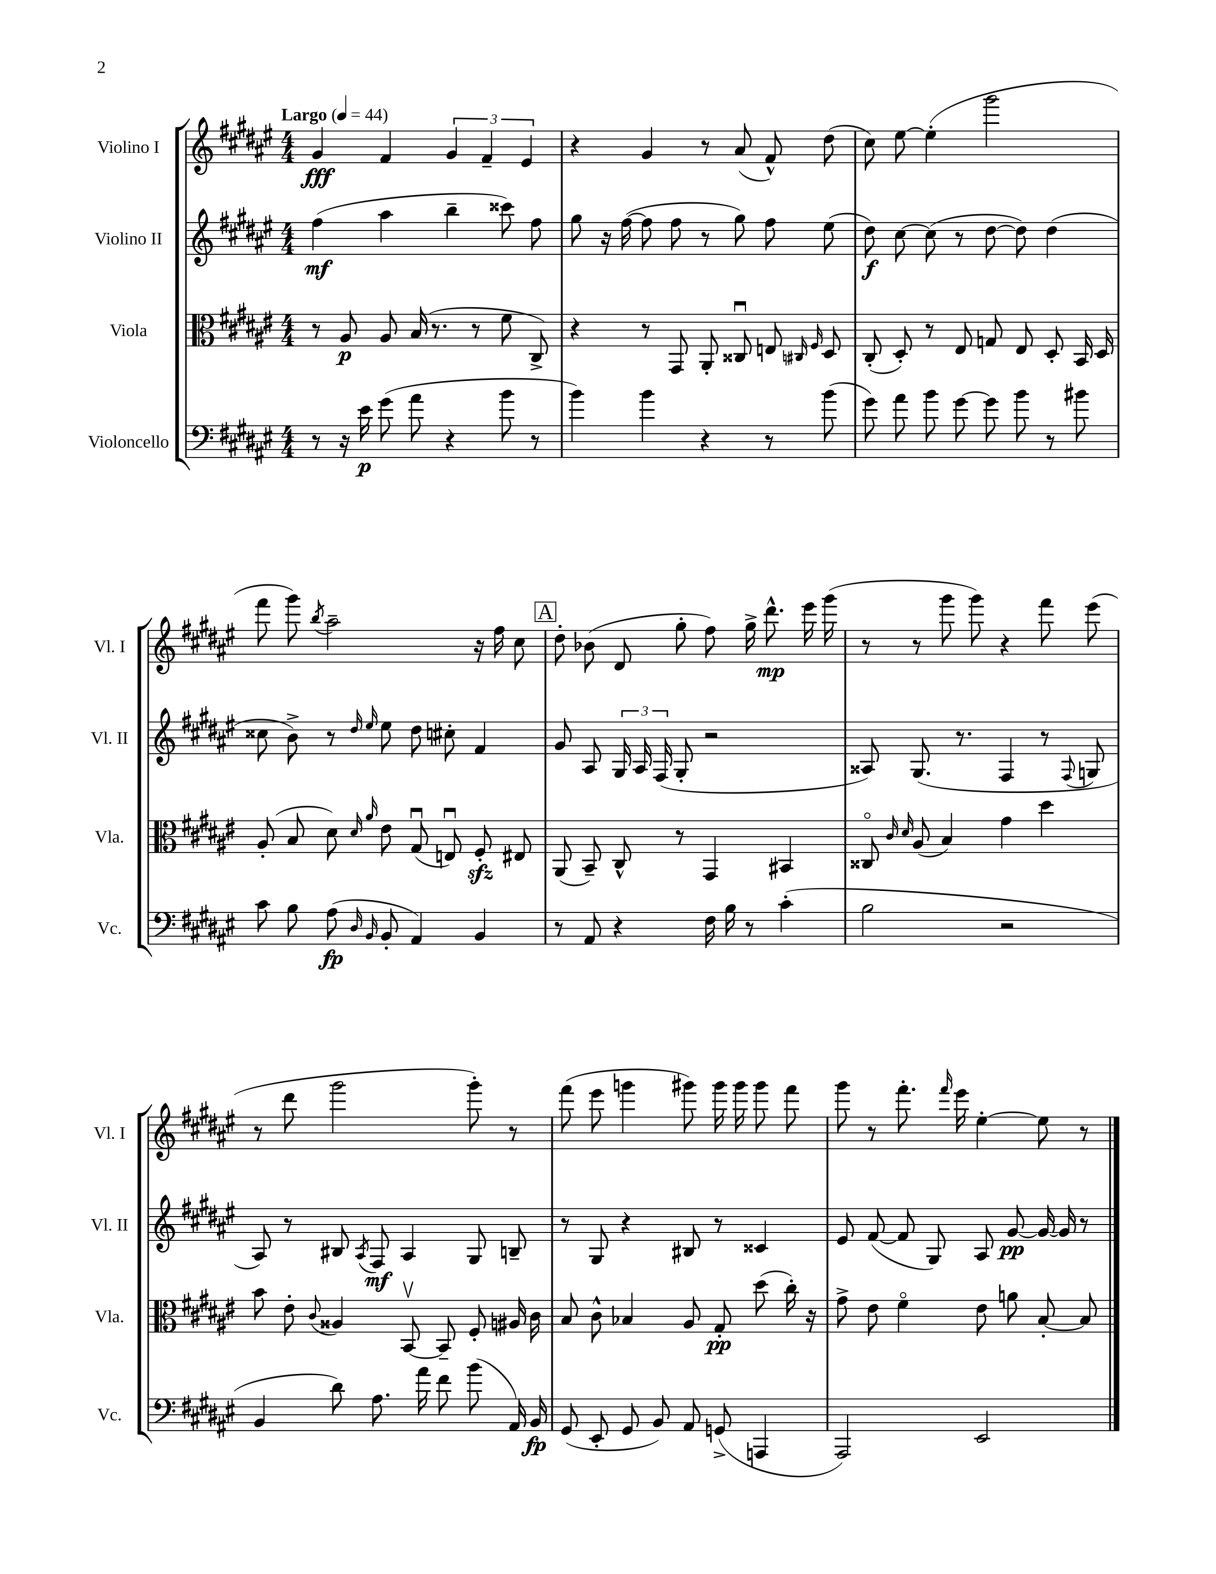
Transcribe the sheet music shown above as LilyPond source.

<<
\new StaffGroup <<
\new Staff = "s0" \with { instrumentName = "Violino I" shortInstrumentName = "Vl. I" } {
    \clef treble \key fis \major \numericTimeSignature \time 4/4 \tempo "Largo" 4 = 44
    \autoBeamOff gis'4\fff fis'4 \tuplet 3/2 { gis'4 fis'4-- eis'4 } |
    r4 gis'4 r8 ais'8( fis'8-^) dis''8( |
    cis''8) eis''8~ eis''4-.( gis'''2 |
    fis'''8 gis'''8) \acciaccatura { b''8 } ais''2-- r16 fis''16 cis''8 |
    \mark \markup { \box "A" } dis''8-. bes'8( dis'8 gis''8-. fis''8) gis''16-> dis'''8.-^\mp eis'''16 gis'''16( |
    r8 r8 gis'''8 gis'''8) r4 fis'''8 eis'''8( |
    r8 dis'''8 gis'''2 gis'''8-.) r8 |
    fis'''8( eis'''8 g'''4 gis'''8) gis'''16 gis'''16 gis'''8 fis'''8 |
    gis'''8 r8 fis'''8.-. \grace { fis'''16 } eis'''16 eis''4~-. eis''8 r8 \bar "|." |
}
\new Staff = "s1" \with { instrumentName = "Violino II" shortInstrumentName = "Vl. II" } {
    \clef treble \key fis \major \numericTimeSignature \time 4/4
    \autoBeamOff fis''4\mf( ais''4 b''4-- cisis'''8) fis''8 |
    gis''8 r16 fis''16~( fis''8 fis''8 r8 gis''8) fis''8 eis''8( |
    dis''8\f) cis''8~ cis''8( r8 dis''8~ dis''8) dis''4( |
    cisis''8 b'8->) r8 \grace { dis''16 eis''16 } eis''8 dis''8 cis''8-. fis'4 |
    \mark \markup { \box "A" } gis'8 ais8 \tuplet 3/2 { gis16 ais16 fis16( } gis8-. r2 |
    aisis8) gis8.( r8. fis4 r8 \appoggiatura { fis8 } g8 |
    ais8) r8 bis8 \acciaccatura { ais8 } fis8\mf ais4 gis8 b8-- |
    r8 gis8 r4 bis8 r8 cisis'4 |
    eis'8 fis'8~( fis'8 gis8) ais8 gis'8~\pp gis'16~ gis'16 r8 \bar "|." |
}
\new Staff = "s2" \with { instrumentName = "Viola" shortInstrumentName = "Vla." } {
    \clef alto \key fis \major \numericTimeSignature \time 4/4
    \autoBeamOff r8 ais8\p ais8 b16( r8. r8 fis'8 cis8->) |
    r4 r8 gis,8 ais,8-. cisis8\downbow e8 \grace { cis16 fis16 } dis8 |
    cis8-.( dis8-.) r8 eis8 g8 eis8 dis8-. b,16 dis16 |
    ais8-.( b8 dis'8) \grace { dis'16 ais'16 } eis'8 gis8\downbow( e8\downbow) fis8-.\sfz eis8 |
    \mark \markup { \box "A" } ais,8( b,8--) cis8-^ r8 gis,4 bis,4 |
    cisis8\flageolet \grace { cis'16 dis'16 } ais8( b4) gis'4 dis''4 |
    b'8 eis'8-. \appoggiatura { cis'8 } aisis4 b,8~\upbow b,8-- fis8-. ais16 cis'16 |
    b8 cis'8-^ bes4 ais8 gis8-.\pp dis''8( cis''16-.) r16 |
    gis'8-> eis'8 fis'4\flageolet eis'8 a'8 b8~-. b8 \bar "|." |
}
\new Staff = "s3" \with { instrumentName = "Violoncello" shortInstrumentName = "Vc." } {
    \clef bass \key fis \major \numericTimeSignature \time 4/4
    \autoBeamOff r8 r16 eis'16\p gis'8( ais'8 r4 b'8 r8 |
    b'4) b'4 r4 r8 b'8( |
    gis'8) ais'8 b'8 gis'8~ gis'8 b'8 r8 bis'8 |
    cis'8 b8 ais8\fp( \grace { dis16 b,16 } b,8-. ais,4) b,4 |
    \mark \markup { \box "A" } r8 ais,8 r4 fis16 b16 r8 cis'4-.( |
    b2 r2 |
    b,4 dis'8) ais8. ais'16 fis'8 b'8( ais,16) b,16\fp |
    gis,8( eis,8-. gis,8 b,8) ais,8 g,8->( a,,4 |
    ais,,2) eis,2 \bar "|." |
}
>>
>>
\layout { \context { \Score \remove "Bar_number_engraver" } }
